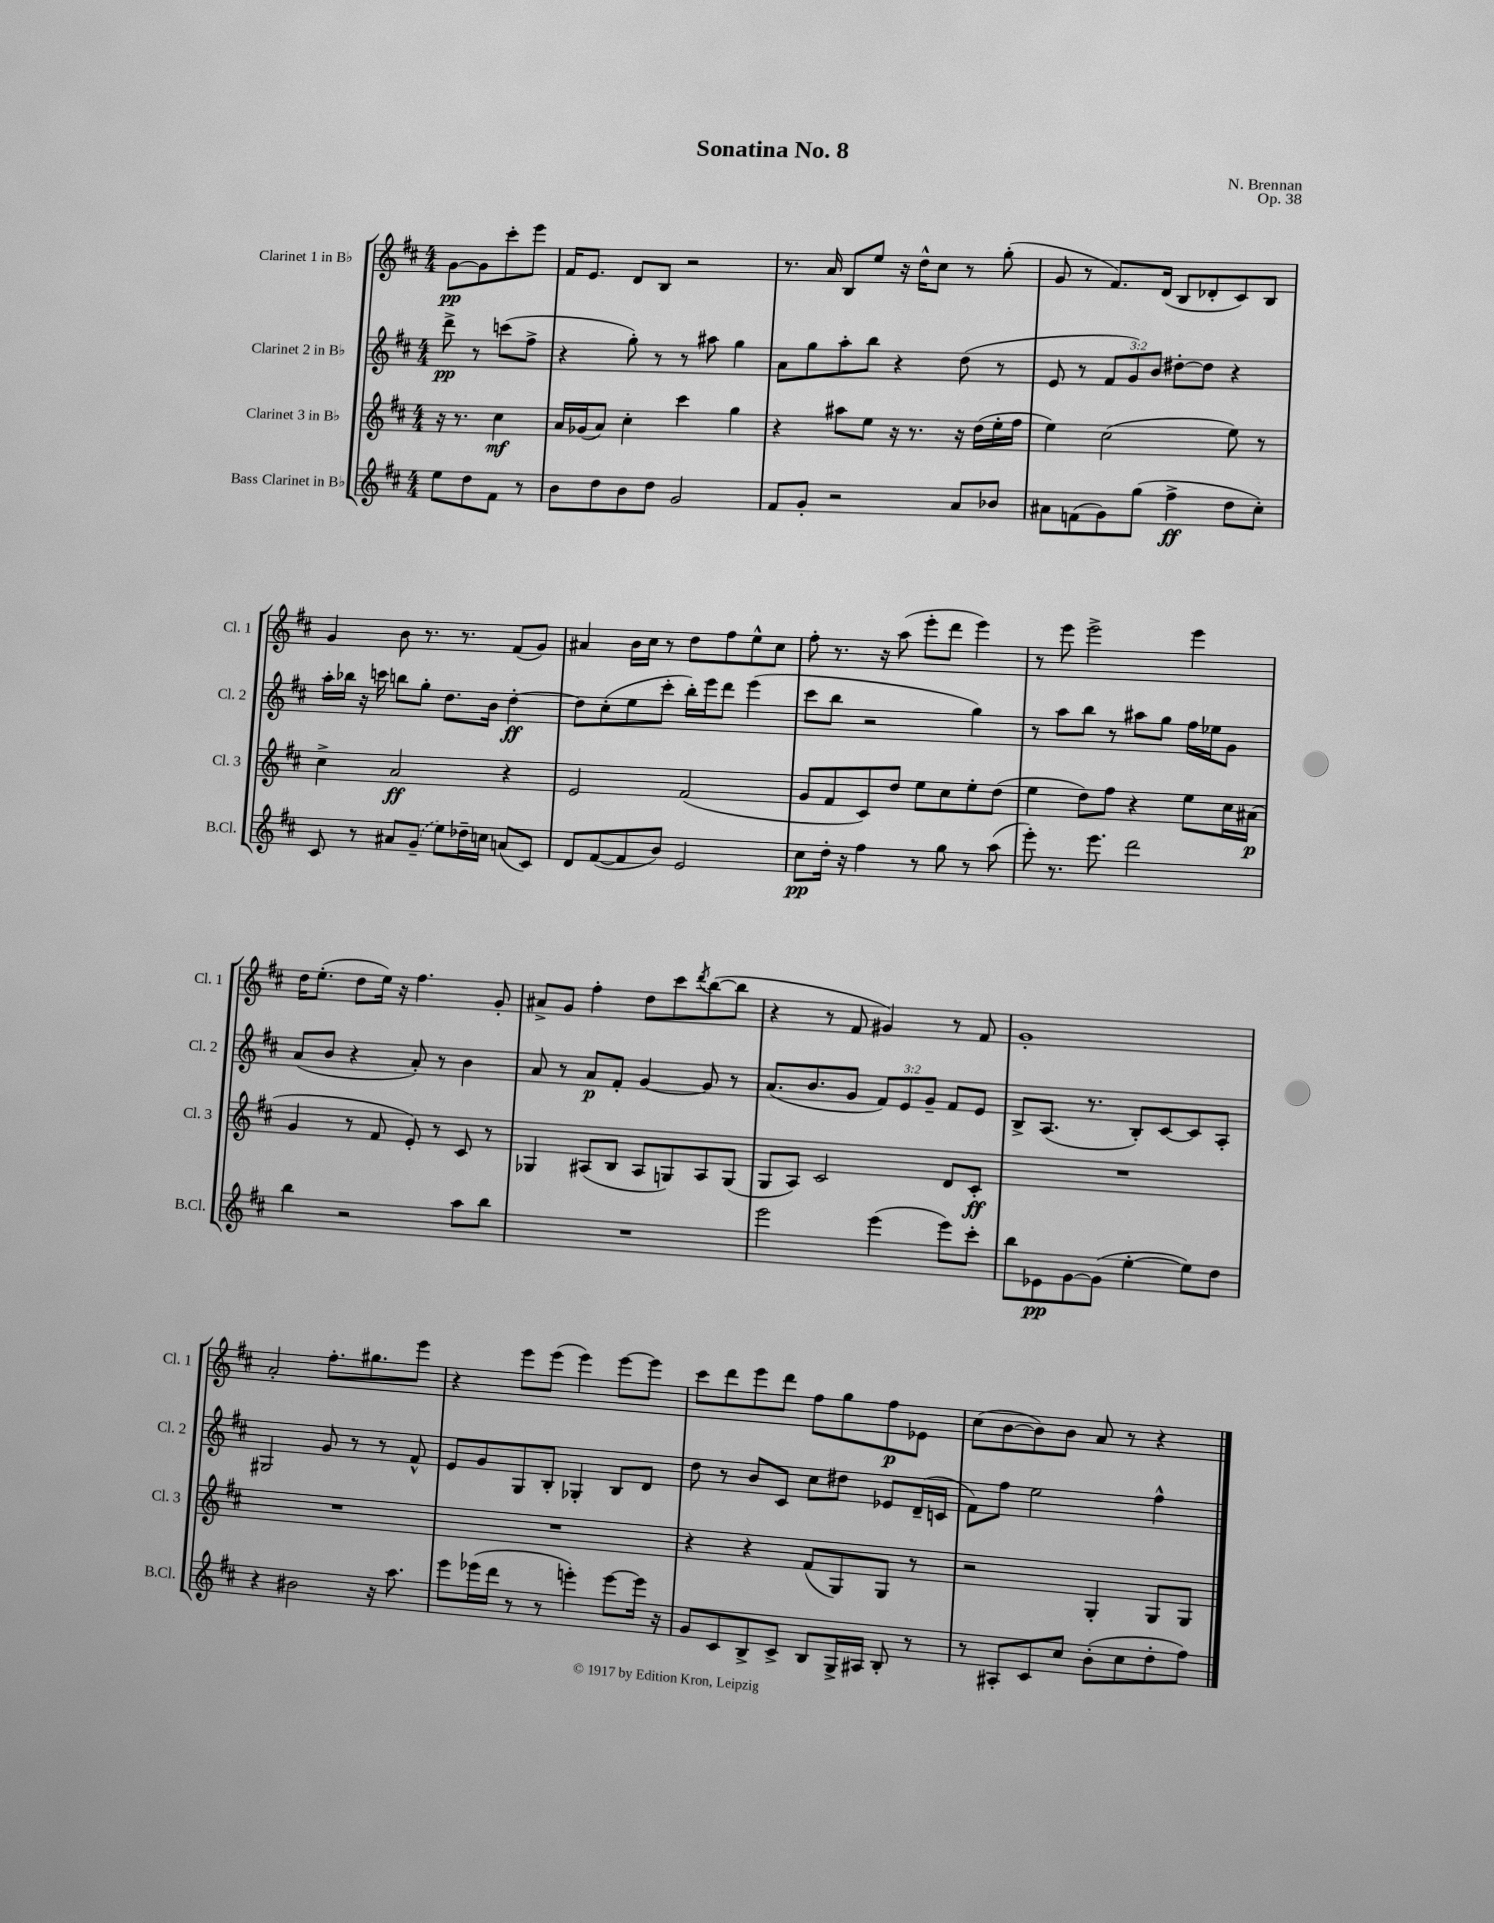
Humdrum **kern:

**kern	**kern	**kern	**kern
*staff4	*staff3	*staff2	*staff1
*clefG2	*clefG2	*clefG2	*clefG2
*k[f#c#]	*k[f#c#]	*k[f#c#]	*k[f#c#]
*M4/4	*M4/4	*M4/4	*M4/4
8ee\L	16r	8ddd^\	[8g\L
.	8.r	.	.
8dd\	.	8r	8g\]
8f#\J	4cc#\	(8ccc\L	8ccc#'\
8r	.	8ff#^\J	8eee\J
=	=	=	=
8b\L	16a/LL	4r	16f#/LK
.	(16g-/J	.	8.e/J
8dd\	8a/J)	.	.
8b\	4cc#'\	8gg'\)	8d/L
8dd\J	.	8r	8B/J
2g/	4ccc#\	8r	2r
.	.	8aa#\	.
.	4gg\	4gg\	.
=	=	=	=
8f#/L	4r	8a\L	8.r
8g'/J	.	8gg\	.
.	.	.	16a/
2r	8aa#\L	8aa'\	8B/L
.	8ee\J	8bb\J	8ee/J
.	16r	4r	16r
.	8.r	.	16dd^^\LK
.	.	.	8cc#\J
8a/L	16r	(8dd\	8r
.	(16dd\LL	.	.
8b-/J	16ee'\	8r	(8gg'\
.	16ff#\JJ	.	.
=	=	=	=
8a#\L	4ee\)	8e/	8g/
(8f\	.	8r	8r
8g\)	(2cc#\	12f#/L	8.f#/L)
.	.	12g/)	.
(8gg\J	.	.	.
.	.	12b/J	.
.	.	.	(16d/Jk
4ff#^\	.	[8dd#'\L	8B/L
.	.	8dd#\]J	8d-'/
8dd\L	8ee\)	4r	8c#/)
8cc#'\J)	8r	.	8B/J
=	=	=	=
8c#/	4cc#^\	16aa'\LL	4g/
.	.	16bb-\JJ	.
8r	.	16r	.
.	.	16ccc\	.
8a#/L	2a/	8bb\L	8b\
(8g~/J	.	8gg'\J	8.r
8ee\L)	.	8.dd\L	.
.	.	.	8.r
16dd-~\L	.	.	.
16cc\JJ	.	16b\Jk	.
(8a/L	4r	[4dd'\	(8f#/L
8c#/J)	.	.	8g/J)
=	=	=	=
8d/L	2e/	8dd\]L	4a#/
([8f#/	.	(8cc#'\	.
8f#/]	.	8ee\	16b\LL
.	.	.	16cc#\JJ
8b/J)	.	8ccc#'\J	8r
2e/	(2f#/	16bb'\LL)	8dd\L
.	.	16eee\J	.
.	.	8ddd\J	8ff#\
.	.	(4eee\	8ee^^\
.	.	.	8cc#\J
=	=	=	=
8cc#\L	8g/L	8ccc#\L	8ff#'\
16dd'\Jk	8f#/	8bb\J	8.r
16r	.	.	.
4ff#\	8c#/)	2r	.
.	.	.	16r
.	8dd/J	.	(8aa\
8r	8ee\L	.	8eee'\L
8gg\	8cc#\	.	8ddd\J
8r	8ee'\	4gg\)	4eee\)
(8aa\	(8dd\J	.	.
=	=	=	=
8eee'\)	4ee\	8r	8r
8.r	.	8aa\L	8eee\
.	8dd\L)	8bb\J	2eee^\
8.eee\	.	.	.
.	8ff#\J	8r	.
2ddd\	4r	8aa#\L	.
.	.	8gg\J	.
.	8ee\L	16ff#\LL	4eee\
.	.	16ee-\J	.
.	16cc#\L	8g\J	.
.	(16a#\JJ	.	.
=	=	=	=
4bb\	4g/	(8a/L	16dd\LK
.	.	.	(8.ee'\J
.	.	8b/J	.
2r	8r	4r	8dd\L
.	8f#/	.	16ee\Jk)
.	.	.	16r
.	8e'/)	8a'/)	4.ff#\
.	8r	8r	.
8aa\L	8c#/	4b\	.
8bb\J	8r	.	8g'/
=	=	=	=
1r	4G-/	8a/	8a#^/L
.	.	8r	8g/J
.	(8A#/L	8a/L	4ff#'\
.	8B/J	8f#'/J	.
.	8A#/L	[4g/	8dd\L
.	8G/)	.	8ccc#\
.	.	.	8qddd/
.	8A#/	8g/]	([8bb\
.	(8G/J	8r	8bb\]J
=	=	=	=
2eee\	8G/L	(8.a/L	4r
.	8A/J)	.	.
.	.	8.b/	.
.	2c#/	.	8r
.	.	8g/J	8f#/
(4eee\	.	12f#/L)	4g#/)
.	.	12e/	.
.	.	12g~/J	.
8eee\L)	8d/L	8f#/L	8r
8ccc#'\J	8c#'/J	8e/J	8f#/
=	=	=	=
8bb\L	1r	8B^/L	1g'
8e-\	.	(8.A/J	.
[8g\	.	.	.
.	.	8.r	.
(8g\]J	.	.	.
[4ee'\	.	8B'/L)	.
.	.	[8c#/	.
8ee\]L)	.	8c#/]	.
8dd\J	.	8A'/J	.
=	=	=	=
4r	1r	2G#/	2a'/
2b#\	.	.	.
.	.	8g/	8.ff#'\L
.	.	8r	.
.	.	.	8.gg#\
16r	.	8r	.
8.aa\	.	.	.
.	.	8f#^^/	8eee\J
=	=	=	=
8eee\L	1r	8e/L	4r
(16eee-\L	.	8g/	.
16ddd\JJ	.	.	.
8r	.	8G/	8eee\L
8r	.	8B'/J	(8eee\J
4eee'\)	.	4G-'/	4eee\)
[8eee\L	.	8B/L	[8eee\L
16eee\]Jk	.	8d/J	8eee\]J
16r	.	.	.
=	=	=	=
8g/L	4r	8dd\	8ccc#\L
8c#/	.	8r	8ddd\
8B^/	4r	8b/L	8eee\
8c#^/J	.	8c#/J	8ddd\J
8B/L	(8f#/L	8cc#\L	8ff#\L
16G^/L	8G/)	8dd#\J	8gg\
16A#/JJ	.	.	.
8B'/	8G/J	8e-/L	8ff#\
8r	8r	(16d~/L	8e-\J
.	.	16c/JJ	.
=	=	=	=
8r	2r	8f#\L)	(8cc#\L
8A#'/L	.	8ff#\J	[8b\
8c#/	.	2ee\	8b\])
8cc#/J	.	.	8b\J
(8b'\L	4G'/	.	8a/
8cc#\	.	.	8r
8dd'\	8G/L	4ff#^^\	4r
8ff#\J)	8G/J	.	.
==	==	==	==
*-	*-	*-	*-
